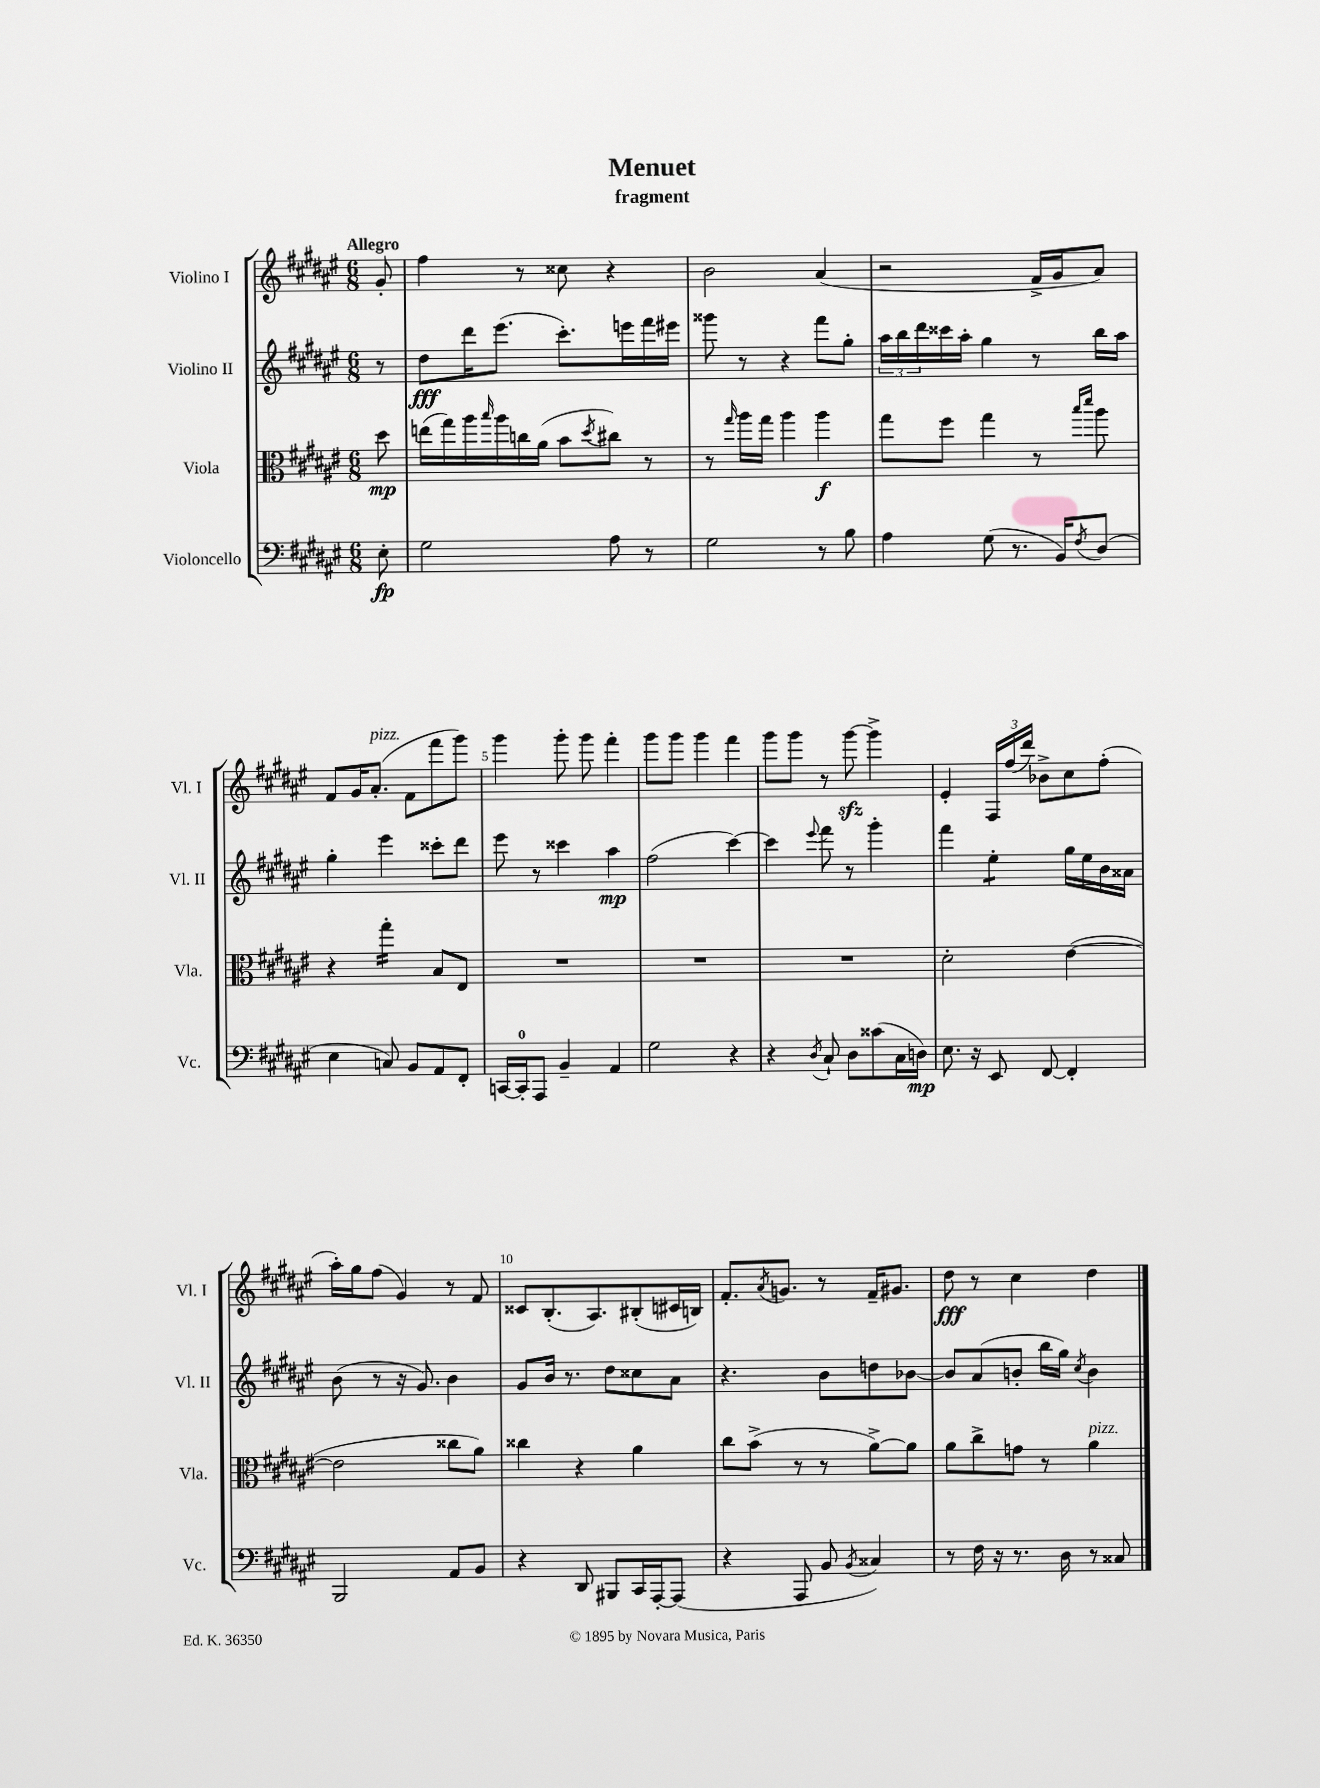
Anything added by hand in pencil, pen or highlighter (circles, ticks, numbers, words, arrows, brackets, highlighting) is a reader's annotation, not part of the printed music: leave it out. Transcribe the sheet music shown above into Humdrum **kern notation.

**kern	**kern	**kern	**kern
*staff4	*staff3	*staff2	*staff1
*clefF4	*clefC3	*clefG2	*clefG2
*k[f#c#g#d#a#e#]	*k[f#c#g#d#a#e#]	*k[f#c#g#d#a#e#]	*k[f#c#g#d#a#e#]
*M6/8	*M6/8	*M6/8	*M6/8
8E#'\	8dd#\	8r	8g#'/
=	=	=	=
2G#\	(16ee\LL	8dd#\L	4ff#\
.	16gg#\)	.	.
.	16aa#\	16ddd#\K	.
.	16qqbb/	.	.
.	16aa#\	(8.eee#\J	.
.	16cc\	.	8r
.	(16a#\JJ	.	.
.	8b\L	8.ccc#'\L)	8cc##\
.	8qdd#/	.	.
8A#\	8cc#\J)	.	4r
.	.	16eee\L	.
8r	8r	16fff#\	.
.	.	16eee#\JJ	.
=	=	=	=
2G#\	8r	8ggg##\	2b\
.	16qqgg#/	.	.
.	16aa#\LL	8r	.
.	16gg#\JJ	.	.
.	4aa#\	4r	.
8r	4aa#\	8fff#\L	(4a#/
8B\	.	8gg#'\J	.
=	=	=	=
4A#\	8gg#\L	24aa#\LL	2r
.	.	24bb\	.
.	.	24ddd#\	.
.	8ff#\J	16ccc##\	.
.	.	16aa#'\JJ	.
(8G#\	4gg#\	4gg#\	.
8.r	.	.	.
.	8r	8r	16f#^/LL
16BB/LK)	.	.	16g#/J
.	16qqbb/LL	.	.
8qF#/	16qqddd#/JJ	.	.
(8D#/J	8aa#\	16bb\LL	8a#/J)
.	.	16aa#\JJ	.
=	=	=	=
4E#\	4r	4gg#'\	8f#/L
.	.	.	16g#/K
.	.	.	(8.a#'/J
8C/)	4gg#'\	4eee#\	.
8BB/L	.	.	8f#\L
8AA#/	8B/L	8ccc##'\L	8fff#\
8FF#'/J	8E#/J	8ddd#\J	8ggg#\J)
=	=	=	=
[16CC/LL	2.r	8eee#\	4ggg#\
16CC'/]J	.	.	.
8AAA#/J	.	8r	.
4BB~/	.	4ccc##\	8ggg#'\
.	.	.	8ggg#\
4AA#/	.	4aa#\	4fff#'\
=	=	=	=
2G#\	2.r	(2ff#\	8ggg#\L
.	.	.	8ggg#\J
.	.	.	4ggg#\
4r	.	[4ccc#\)	4fff#\
=	=	=	=
4r	2.r	4ccc#\]	8ggg#\L
.	.	.	8ggg#\J
8qD#/	.	8qqeee#/	.
8C#`/	.	8fff#\	8r
8D#\L	.	8r	[8ggg#\
(8c##\	.	4ggg#'\	4ggg#^\]
16C#\L	.	.	.
16D\JJ)	.	.	.
=	=	=	=
8.E#\	2d#'\	4fff#\	4e#'/
16r	.	.	.
8EE#/	.	4ee#'\	24F#/LL
.	.	.	(24ff#/
.	.	.	24ddd#/JJ)
[8FF#/	.	.	8b-^\L
4FF#'/]	([4e#\	16gg#\LL	8cc#\
.	.	16ee#\	.
.	.	16b\	(8ff#'\J
.	.	16a##\JJ	.
=	=	=	=
2BBB/	2e#\]	(8b\	16aa#'\LL)
.	.	.	16gg#\J
.	.	8r	(8ff#\J
.	.	16r	4g#/)
.	.	8.g#/)	.
8AA#/L	8cc##\L	4b\	8r
8BB/J	8a#\J)	.	8f#/
=	=	=	=
4r	4cc##\	8g#/L	8c##/L
.	.	16b/Jk	(8.B'/
.	.	8.r	.
8DD#/	4r	.	.
.	.	.	8.A#/)
8BBB#/L	.	8dd#\L	.
16CC#/L	4a#\	8cc##\	(8B#'/
[16AAA#'/J	.	.	.
(8AAA#/]J	.	8a#\J	16c#/L
.	.	.	16B/JJ)
=	=	=	=
4r	8cc#\L	4.r	8.f#'/L
.	(8b^\J	.	.
.	.	.	8qa#/
.	.	.	8.g/J
8AAA#/	8r	.	.
8BB/	8r	8b\L	8r
8qBB/	.	.	.
4C##/)	[8a#^\L)	8dd\	16f#~/LK
.	.	.	8.g#/J
.	8a#\]J	[8b-\J	.
=	=	=	=
8r	8a#\L	8b-/]L	8dd#\
16F#\	8cc#^\	(8a#/	8r
16r	.	.	.
8.r	8g\J	8b'/J	4cc#\
.	8r	16bb\LL	.
16D#\	.	16gg#\JJ)	.
.	.	8qcc#/	.
8r	4a#\	4b\	4dd#\
8C##/	.	.	.
==	==	==	==
*-	*-	*-	*-
